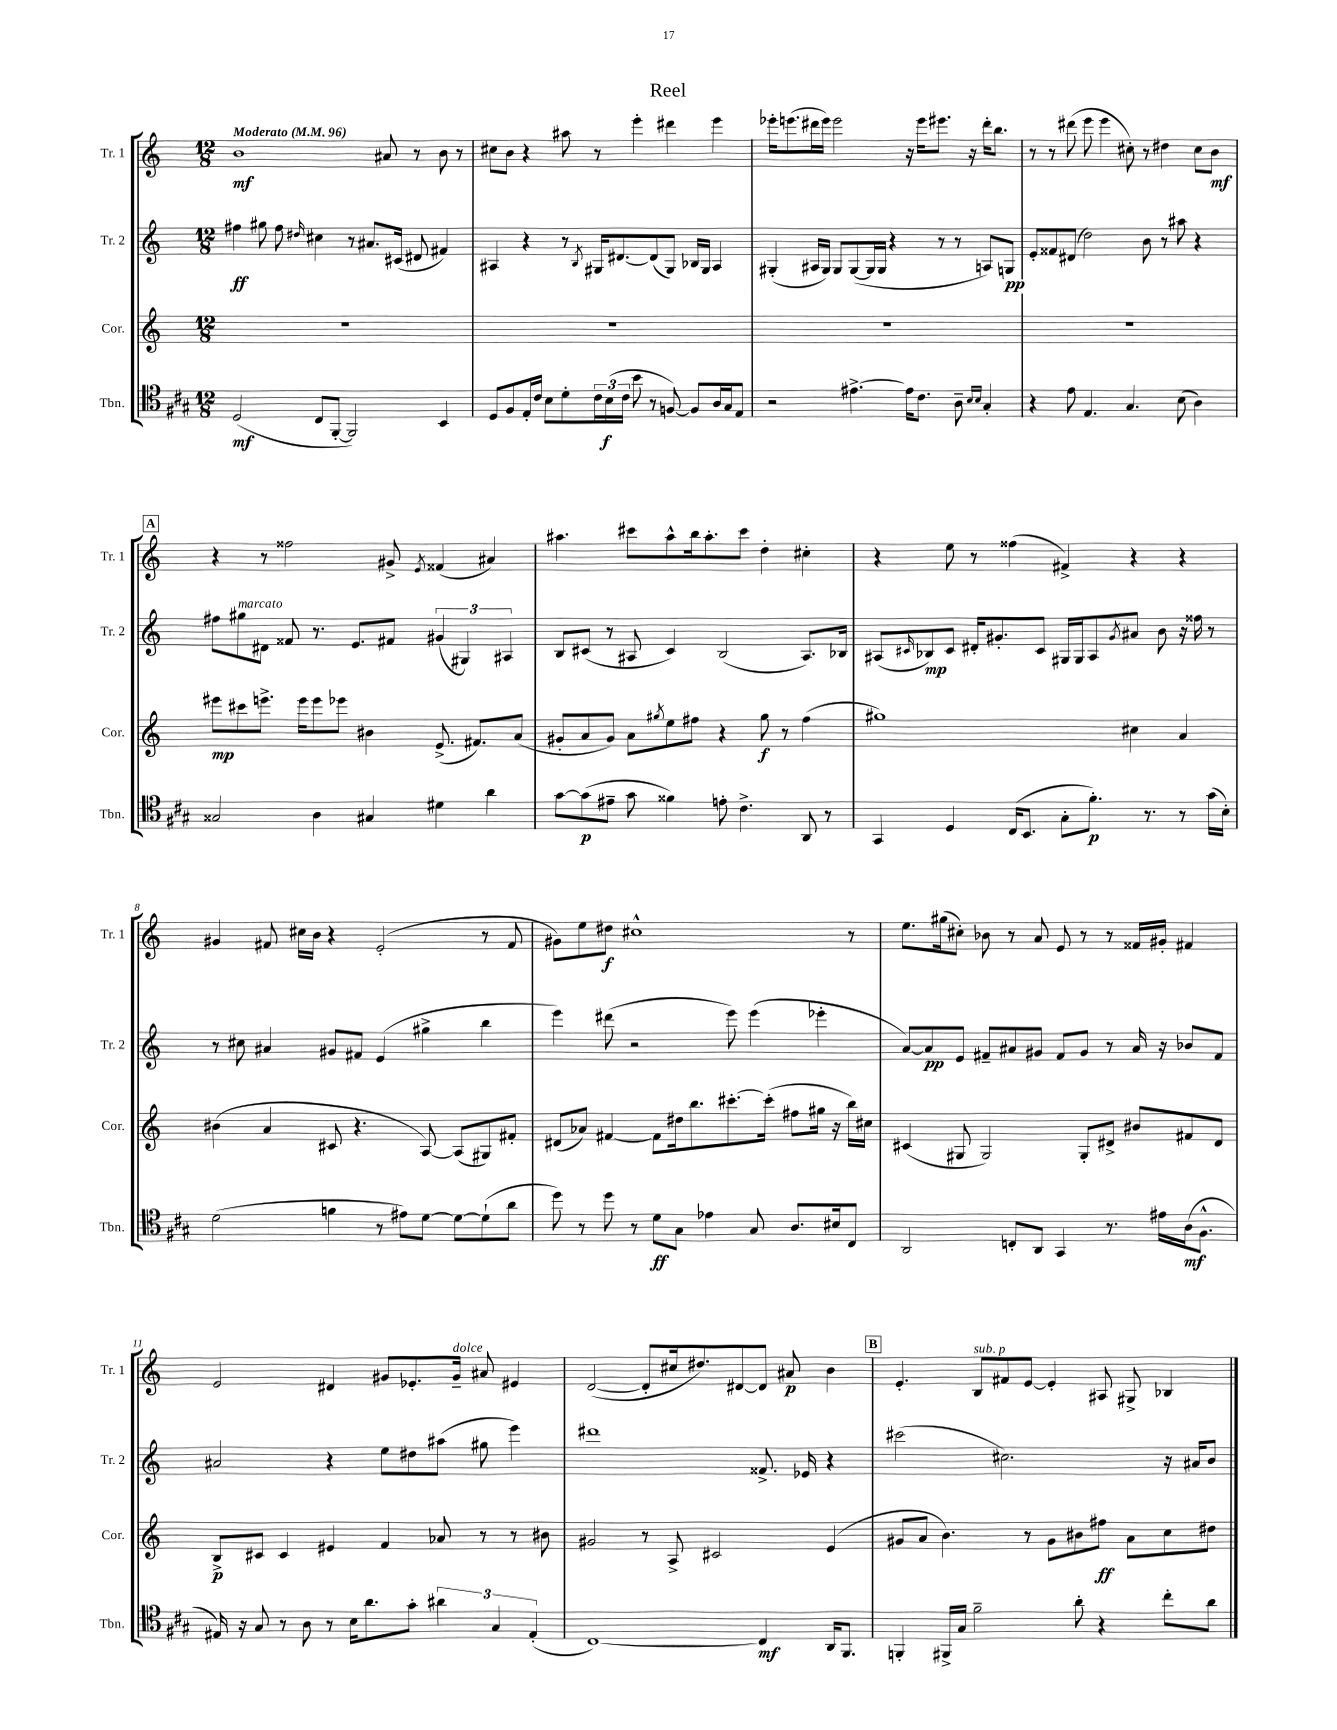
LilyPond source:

\header { title = "Reel" }
<<
\new StaffGroup <<
\new Staff = "s0" \with { instrumentName = "Tr. 1" shortInstrumentName = "Tr. 1" } {
    \clef treble \key c \major \numericTimeSignature \time 12/8 \tempo "Moderato" 4 = 96
    b'1\mf ais'8 r8 b'8 r8 |
    cis''8 b'8 r4 ais''8 r8 e'''4-. dis'''4 e'''4 |
    ees'''16-. e'''8.( dis'''16 e'''16) e'''2 r16 e'''16 eis'''8. r16 dis'''16-. b''8. |
    r8 r8 dis'''8( e'''8 e'''4 cis''8-.) r8 dis''4 cis''8 b'8\mf |
    \mark \markup { \box "A" } r4 r8 fisis''2 gis'8-> \acciaccatura { e'8 } fisis'4( ais'4) |
    ais''4. cis'''8 ais''8-^ b''16 ais''8.-. cis'''8 d''4-. cis''4-. |
    r4 e''8 r8 fisis''4( fis'4->) r4 r4 |
    gis'4 fis'8 cis''16 b'16 r4 e'2-.( r8 fis'8 |
    gis'8) e''8 dis''8\f cis''1-^ r8 |
    e''8. gis''16( cis''8-.) bes'8 r8 a'8 e'8 r8 r8 fisis'16 gis'16-. fis'4 |
    e'2 dis'4 gis'8 ees'8.-. gis'16--^\markup { \italic "dolce" } ais'8 eis'4 |
    d'2~( d'8-. cis''16 dis''8.) dis'8~ dis'8 ais'8\p b'4 |
    \mark \markup { \box "B" } e'4.-. b8^\markup { \italic "sub. p" } fis'8 e'8~ e'4-. ais8 gis8-> bes4 \bar "|." |
}
\new Staff = "s1" \with { instrumentName = "Tr. 2" shortInstrumentName = "Tr. 2" } {
    \clef treble \key c \major \numericTimeSignature \time 12/8
    fis''4\ff gis''8 fis''8 \grace { dis''16 } cis''4 r8 ais'8. cis'16( dis'8 fis'4) |
    ais4 r4 r8 \acciaccatura { b8 } gis16 dis'8.~ dis'8( gis8) bes16 gis16 ais4 |
    gis4-.( ais16 gis16) gis8 gis8~( gis16 gis16 r4 r8 r8 a8) g8\pp |
    e'8-. fisis'8 dis'8( d''2) b'8 r8 ais''8 r4 |
    \mark \markup { \box "A" } fis''8 gis''8^\markup { \italic "marcato" } dis'8 fisis'8 r8. e'8. fis'8 \tuplet 3/2 { gis'4( gis4) ais4 } |
    b8 cis'8( r8 ais8 cis'4) b2( ais8.) bes16 |
    ais8( \grace { cis'16 } bes8\mp) cis'8 dis'16-. gis'8.-. cis'8 gis16 gis16 ais8 \acciaccatura { gis'8 } ais'8 b'8 r16 fisis''16 r8 |
    r8 cis''8 ais'4 gis'8 fis'8 e'4( gis''4-> b''4 |
    e'''4) dis'''8( r2 e'''8) e'''4( ees'''4-. |
    a'8~) a'8\pp e'8 fis'8-- ais'8 gis'8 fis'8 gis'8 r8 ais'16 r16 bes'8 fis'8 |
    ais'2 r4 e''8 dis''8 ais''8( gis''8 e'''4) |
    dis'''1 fisis'8.-> ees'16 r4 |
    \mark \markup { \box "B" } cis'''2( cis''2.) r16 ais'16 b'8 \bar "|." |
}
\new Staff = "s2" \with { instrumentName = "Cor." shortInstrumentName = "Cor." } {
    \clef treble \key c \major \numericTimeSignature \time 12/8
    R1. |
    R1. |
    R1. |
    R1. |
    \mark \markup { \box "A" } eis'''8\mp cis'''8 e'''8.-> e'''16 e'''8 ees'''8 bis'4 e'8.->( fis'8.) a'8( |
    gis'8-. a'8 gis'8) a'8 \acciaccatura { gis''8 } e''8 fis''8 r4 gis''8\f r8 fis''4( |
    gis''1) cis''4 a'4 |
    bis'4( a'4 cis'8 r4. a8~) a8( gis8) fis'8-. |
    dis'8( aes'8) fis'4~ fis'8 dis''16 b''8. cis'''8.~-. cis'''16-.( fis''8 gis''16 r16 b''16) cis''16 |
    cis'4( gis8 gis2) gis8-. dis'8-> bis'8 fis'8 dis'8 |
    b8->\p cis'8 cis'4 eis'4 f'4 aes'8 r8 r8 bis'8 |
    gis'2 r8 a8-> cis'2 e'4( |
    \mark \markup { \box "B" } gis'8 a'8 b'4.) r8 gis'8 bis'8 fis''8\ff a'8 c''8 dis''8 \bar "|." |
}
\new Staff = "s3" \with { instrumentName = "Tbn." shortInstrumentName = "Tbn." } {
    \clef tenor \key a \major \numericTimeSignature \time 12/8
    d2\mf( cis8 fis,8~-. fis,2) b,4 |
    d8 fis8 e16-. cis'16 b8 d'8-. \tuplet 3/2 { cis'16 b16\f( cis'16 } b'8 r8 f8~) f8 a16 gis16 e8 |
    r2 eis'4.~-> eis'16 cis'8. a8-- \grace { b16 b16 } gis4-. |
    r4 e'8 e4. gis4. b8( a4) |
    \mark \markup { \box "A" } gisis2 a4 gis4 dis'4 a'4 |
    gis'8~ gis'8\p( eis'8-- gis'8 fisis'4) e'8-. cis'4.-> a,8 r8 |
    gis,4 d4 cis16( b,8. gis8-. fis'8.-.\p) r8. r8 gis'16( b16-.) |
    d'2( f'4 r8 eis'8) d'8~ d'8~ d'8-!( a'8 |
    d''8) r8 d''8 r8 d'8\ff gis8 ees'4 gis8 a8. bis16 cis8 |
    a,2 c8-. a,8 gis,4 r8. eis'16 a16\mf( fis8.-^ |
    eis16) r16 gis8 r8 a8 r8 b16 a'8. gis'8-. \tuplet 3/2 { ais'4 gis4 eis4-.( } |
    cis1~) cis4\mf a,16 fis,8. |
    \mark \markup { \box "B" } f,4-. fis,16-> gis16 fis'2-- a'8-. r4 cis''8-. a'8 \bar "|." |
}
>>
>>
